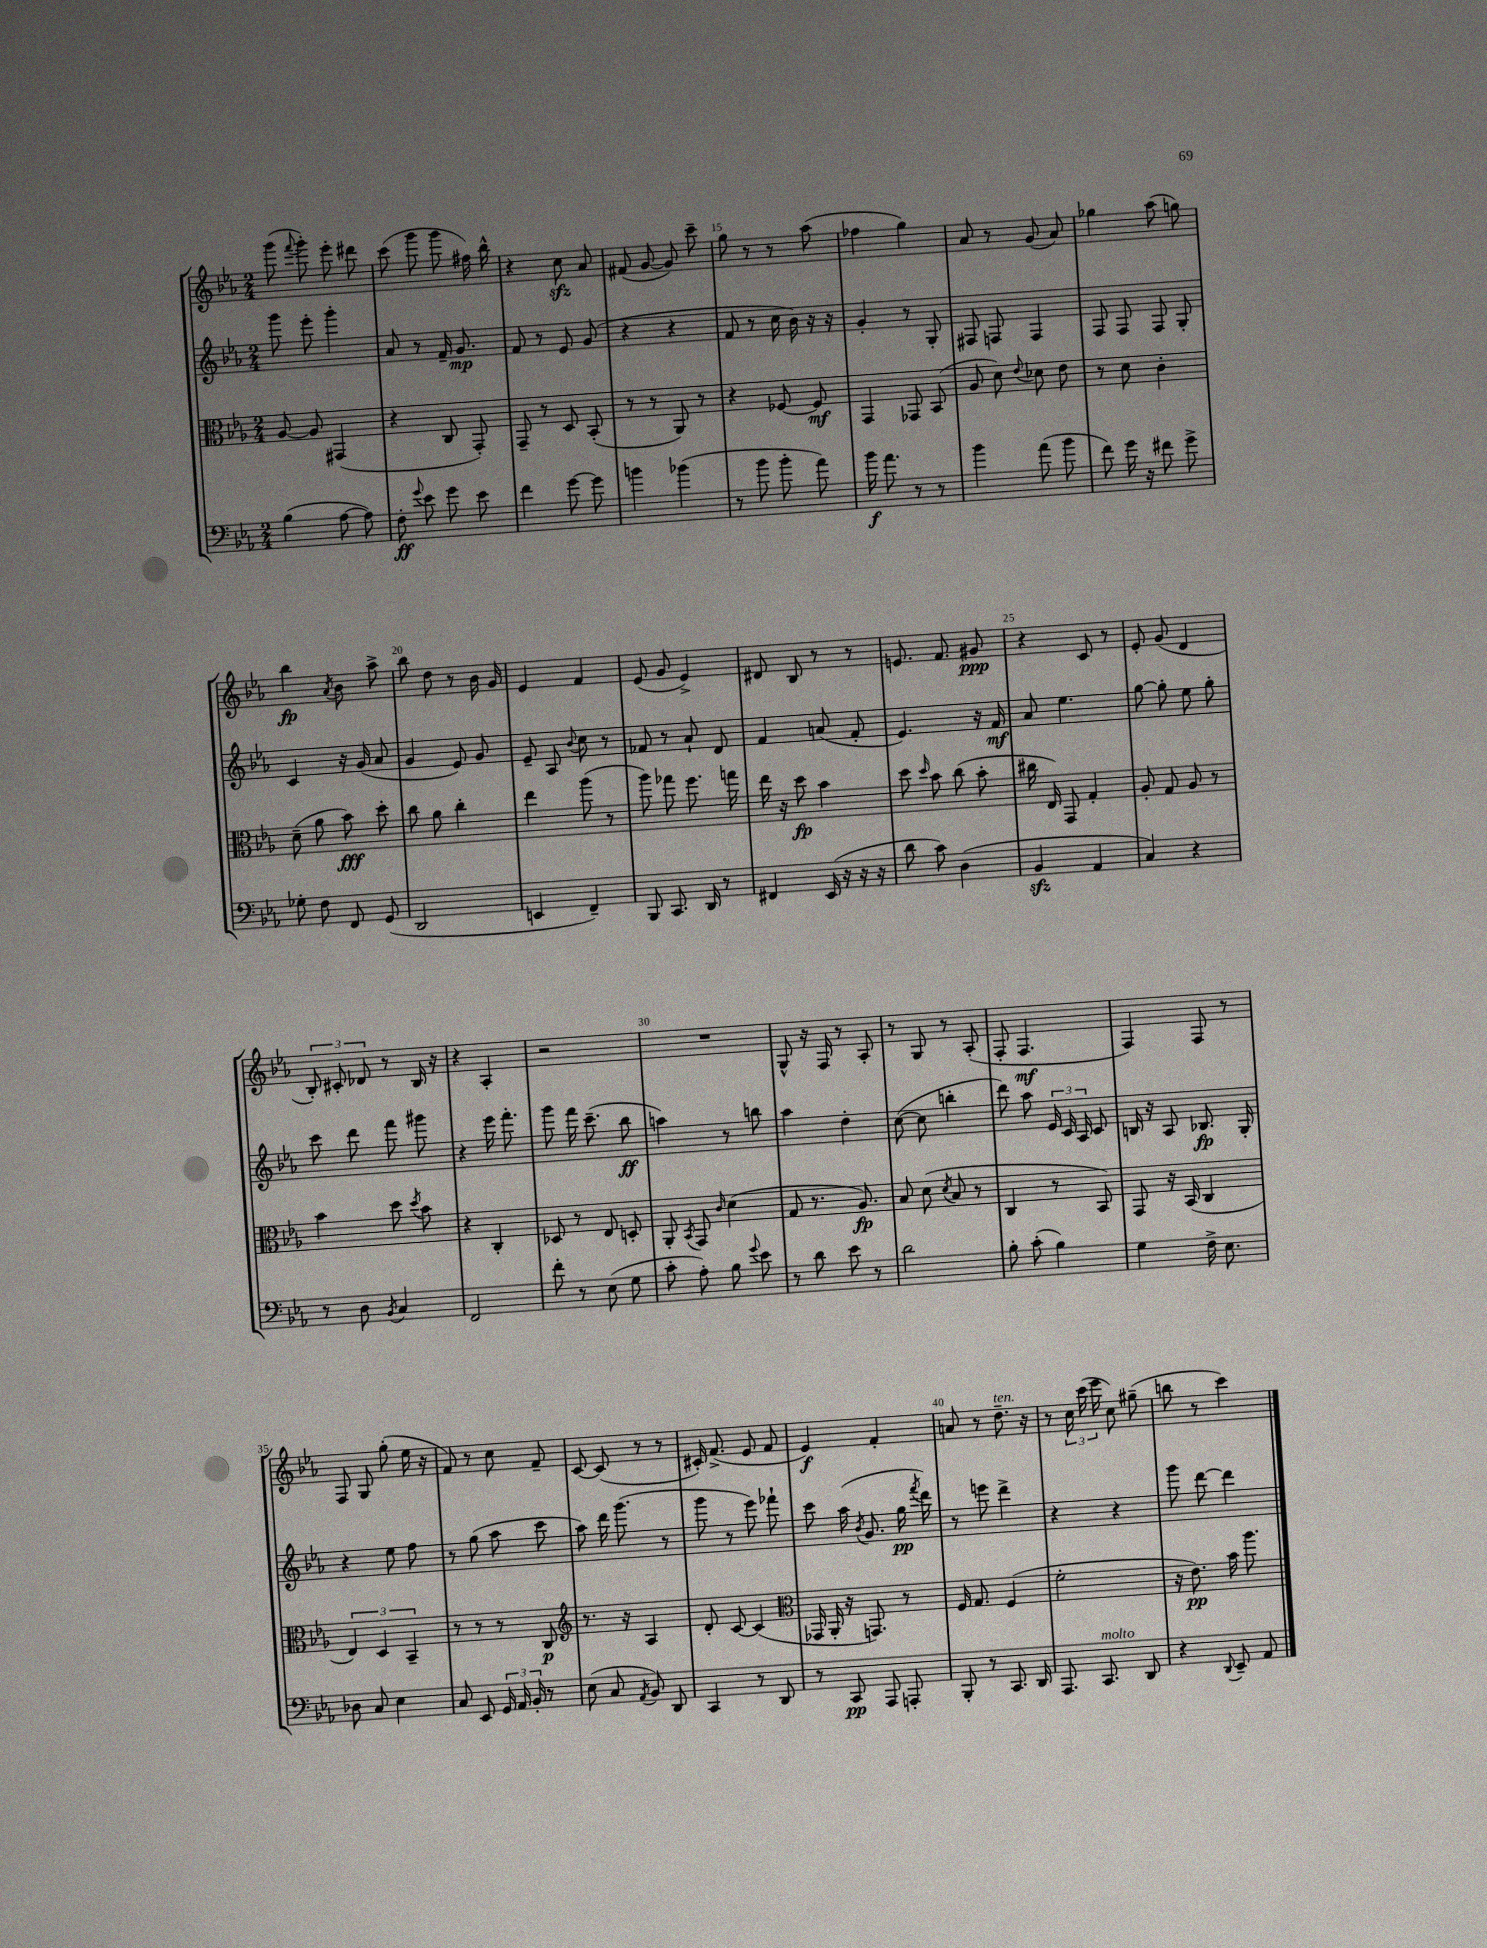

**kern	**dynam	**kern	**dynam	**kern	**dynam	**kern	**dynam
*part4	*part4	*part3	*part3	*part2	*part2	*part1	*part1
*staff4	*staff4	*staff3	*staff3	*staff2	*staff2	*staff1	*staff1
*clefF4	*	*clefC3	*	*clefG2	*	*clefG2	*
*k[b-e-a-]	*	*k[b-e-a-]	*	*k[b-e-a-]	*	*k[b-e-a-]	*
*M2/4	*	*M2/4	*	*M2/4	*	*M2/4	*
=11	=11	=11	=11	=11	=11	=11	=11
(4B-\	.	[8A-/	.	8ggg\	.	(8ggg\	.
.	.	.	.	.	.	8qqfff/	.
.	.	8A-/]	.	8eee-'\	.	8ggg'\)	.
[8A-\	.	(4GG#X/	.	4ggg'\	.	8eee-'\	.
8A-\])	.	.	.	.	.	8ddd#X\	.
=12	=12	=12	=12	=12	=12	=12	=12
8F'\	ff	4r	.	8a-/	.	(8ccc\	.
8qqg/	.	.	.	.	.	.	.
8e-\	.	.	.	8r	.	8ggg\	.
8g\	.	8C/	.	16f~/	.	8ggg\	.
.	.	.	.	8.g/	mp	.	.
8e-\	.	8GG'/)	.	.	.	16ff#X\)	.
.	.	.	.	.	.	16bb-^^\	.
=13	=13	=13	=13	=13	=13	=13	=13
4f\	.	8GG~/	.	8f/	.	4r	.
.	.	8r	.	8r	.	.	.
[8g\	.	8D/	.	8e-/	.	8cczz\	.
8g\]	.	(8BB-'/	.	(8g/	.	8a-/	.
=14	=14	=14	=14	=14	=14	=14	=14
4bn\	.	8r	.	4r	.	(8f#X/	.
.	.	8r	.	.	.	[8g/	.
(4b-X\	.	8AA-/)	.	4r	.	8g/])	.
.	.	8r	.	.	.	8ccc~\	.
=15	=15	=15	=15	=15	=15	=15	=15
8r	.	4r	.	8f/	.	8gg\	.
8b-\	.	.	.	8r	.	8r	.
8b-'\	.	[8F-X/	.	16cc\	.	8r	.
.	.	.	.	16b-\)	.	.	.
8a-\)	.	8F-/]	mf	16r	.	(8aa-\	.
.	.	.	.	16r	.	.	.
=16	=16	=16	=16	=16	=16	=16	=16
16b-\	f	4GG/	.	4g'/	.	4ff-X\	.
8.a-\	.	.	.	.	.	.	.
8r	.	8GG-X/	.	8r	.	4gg\)	.
8r	.	(8BB-/	.	8G'/	.	.	.
=17	=17	=17	=17	=17	=17	=17	=17
4b-\	.	8A-/	.	8F#X/	.	8a-/	.
.	.	8d\)	.	8Fn/	.	8r	.
.	.	8qqe-/	.	.	.	.	.
(8a-\	.	8d-X\	.	4F/	.	(8g/	.
8b-\	.	8e-\	.	.	.	8a-/)	.
=18	=18	=18	=18	=18	=18	=18	=18
8f\)	.	8r	.	8F/	.	4gg-X\	.
16g\	.	8d\	.	8F/	.	.	.
16r	.	.	.	.	.	.	.
8f#X\	.	4c'\	.	8F/	.	(8aa-\	.
8g^\	.	.	.	8G'/	.	8ggn\)	.
!!LO:LB:g=z
=19	=19	=19	=19	=19	=19	=19	=19
8G-X'\	.	(8d~\	.	4c/	.	4bb-\	fp
8F\	.	8a-\	.	.	.	.	.
.	.	.	.	.	.	8qa-/	.
8FF/	.	8b-\)	fff	16r	.	8b-\	.
.	.	.	.	(16g/	.	.	.
(8GG/	.	8dd'\	.	8a-/	.	8aa-^\	.
=20	=20	=20	=20	=20	=20	=20	=20
2DD/	.	8cc\	.	4g/	.	8bb-\	.
.	.	8a-\	.	.	.	8dd\	.
.	.	4cc'\	.	8e-/)	.	8r	.
.	.	.	.	8g/	.	16b-\	.
.	.	.	.	.	.	16g/	.
=21	=21	=21	=21	=21	=21	=21	=21
4EEn/	.	4ee-\	.	8e-~/	.	4e-/	.
.	.	.	.	8A-/	.	.	.
.	.	.	.	8qqb-/	.	.	.
4FF~/)	.	(8aa-\	.	8cc\	.	4f/	.
.	.	8r	.	8r	.	.	.
=22	=22	=22	=22	=22	=22	=22	=22
8BBB-/	.	8aa-\)	.	8f-X/	.	(8e-/	.
8.CC/	.	8gg-X\	.	8r	.	8g/	.
.	.	8.ff\	.	8a-`/	.	4e-^/)	.
16DD/	.	.	.	.	.	.	.
8r	.	.	.	8d/	.	.	.
.	.	16ggn\	.	.	.	.	.
=23	=23	=23	=23	=23	=23	=23	=23
4FF#X/	.	16ee-\	.	4f/	.	8d#X/	.
.	.	16r	.	.	.	.	.
.	.	8dd\	fp	.	.	8B-/	.
(16EE-/	.	4b-\	.	(8an/	.	8r	.
16r	.	.	.	.	.	.	.
16r	.	.	.	8f'/	.	8r	.
16r	.	.	.	.	.	.	.
=24	=24	=24	=24	=24	=24	=24	=24
8d\	.	8dd\	.	4.e-/)	.	8.en/	.
.	.	16qqdd/	.	.	.	.	.
8c\)	.	8b-\	.	.	.	.	.
.	.	.	.	.	.	8.f/	.
(4D\	.	(8cc\	.	.	.	.	.
.	.	8b-'\	.	16r	.	8g#X/	ppp
.	.	.	.	16f/	mf	.	.
=25	=25	=25	=25	=25	=25	=25	=25
4BB-zz/	.	16cc#X\	.	8a-/	.	4r	.
.	.	16E-/)	.	.	.	.	.
.	.	8GG/	.	4.ee-\	.	.	.
4AA-/	.	4G'/	.	.	.	8c/	.
.	.	.	.	.	.	8r	.
=26	=26	=26	=26	=26	=26	=26	=26
4C/)	.	8A-'/	.	[8gg\	.	8e-'/	.
.	.	8G/	.	8gg'\]	.	(8g/	.
4r	.	8A-/	.	8ee-\	.	4d/	.
.	.	8r	.	8gg'\	.	.	.
!!LO:LB:g=z
=27	=27	=27	=27	=27	=27	=27	=27
8r	.	4b-\	.	8ccc\	.	12B-'/)	.
.	.	.	.	.	.	12c#X'/	.
8D\	.	.	.	8ddd\	.	.	.
.	.	.	.	.	.	12d-X/	.
8qBB-/	.	.	.	.	.	.	.
4C/	.	8dd\	.	8fff\	.	8r	.
.	.	8qdd/	.	.	.	.	.
.	.	8b-\	.	8ggg#X\	.	16B-/	.
.	.	.	.	.	.	16r	.
=28	=28	=28	=28	=28	=28	=28	=28
2FF/	.	4r	.	4r	.	4r	.
.	.	4C'/	.	16eee-\	.	4A-'/	.
.	.	.	.	8.fff'\	.	.	.
=29	=29	=29	=29	=29	=29	=29	=29
8f'\	.	8D-X/	.	8ggg\	.	2r	.
8r	.	8r	.	16fff\	.	.	.
.	.	.	.	(8.ccc~\	.	.	.
(8E-\	.	8E-/	.	.	.	.	.
8G\	.	8Dn'/	.	8bb-\	ff	.	.
=30	=30	=30	=30	=30	=30	=30	=30
8c'\	.	8AA-'/	.	4aan\)	.	2r	.
.	.	8qBB-/	.	.	.	.	.
8A-'\)	.	8GG/	.	.	.	.	.
.	.	16qqc/	.	.	.	.	.
8B-\	.	(4d\	.	8r	.	.	.
8qqg/	.	.	.	.	.	.	.
8e-\	.	.	.	8bbn\	.	.	.
=31	=31	=31	=31	=31	=31	=31	=31
8r	.	8G/	.	4aa-\	.	8G^^/	.
8d\	.	8.r	.	.	.	16r	.
.	.	.	.	.	.	16F/	.
8e-\	.	.	.	4dd'\	.	8r	.
.	.	8.A-/)	fp	.	.	.	.
8r	.	.	.	.	.	8A-'/	.
=32	=32	=32	=32	=32	=32	=32	=32
2d\	.	8B-/	.	([8cc\	.	8r	.
.	.	(8d\	.	8cc\]	.	8G/	.
.	.	8qd/	.	.	.	.	.
.	.	8B-/	.	4bbn'\	.	8r	.
.	.	8r	.	.	.	(8A-'/	.
=33	=33	=33	=33	=33	=33	=33	=33
8B-'\	.	4C/	.	8ddd\)	.	8F'/	.
(8c'\	.	.	.	8aa-\	.	4.F/	mf
4B-\)	.	8r	.	24e-/	.	.	.
.	.	.	.	24c/	.	.	.
.	.	.	.	24A-/	.	.	.
.	.	8BB-/)	.	8c/	.	.	.
=34	=34	=34	=34	=34	=34	=34	=34
4G\	.	8GG/	.	16Bn/	.	4F/)	.
.	.	.	.	16r	.	.	.
.	.	16r	.	8A-/	.	.	.
.	.	(16BB-/	.	.	.	.	.
16F^\	.	4C/	.	8.B-X/	fp	8F/	.
8.E-\	.	.	.	.	.	.	.
.	.	.	.	.	.	8r	.
.	.	.	.	16G'/	.	.	.
!!LO:LB:g=z
=35	=35	=35	=35	=35	=35	=35	=35
8D-X\	.	6E-/)	.	4r	.	8F/	.
8C/	.	.	.	.	.	8G/	.
.	.	6D/	.	.	.	.	.
4E-\	.	.	.	8ee-\	.	(8gg'\	.
.	.	6BB-~/	.	.	.	.	.
.	.	.	.	8ff\	.	16ee-\	.
.	.	.	.	.	.	16r	.
=36	=36	=36	=36	=36	=36	=36	=36
8C/	.	8r	.	8r	.	8f/)	.
8EE-/	.	8r	.	(8gg\	.	8r	.
24GG/	.	8r	.	8aa-\	.	8cc\	.
24AA-/	.	.	.	.	.	.	.
24BB-'/	.	.	.	.	.	.	.
8r	.	8C/	p	8ccc\	.	8f~/	.
=37	=37	=37	=37	=37	=37	=37	=37
*	*	*clefG2	*	*	*	*	*
(8E-\	.	8.r	.	8aa-\)	.	[8c/	.
8C/	.	.	.	16ddd\	.	(8c/]	.
.	.	16r	.	(8.ggg\	.	.	.
8qAA-/	.	.	.	.	.	.	.
8BB-/)	.	4A-/	.	.	.	8r	.
8DD/	.	.	.	8r	.	8r	.
=38	=38	=38	=38	=38	=38	=38	=38
4CC/	.	8d'/	.	8ggg\	.	16c#X'/)	.
.	.	.	.	.	.	(8.f^/	.
.	.	[8c/	.	8r	.	.	.
8r	.	(4c/]	.	8eee-\)	.	8e-/	.
8DD/	.	.	.	8fff-X`\	.	8f/	.
=39	=39	=39	=39	=39	=39	=39	=39
*	*	*clefC3	*	*	*	*	*
8r	.	16GG-X/	.	8ccc\	.	4e-/)	f
.	.	16AA-'/	.	.	.	.	.
8CC/	pp	16r	.	(16aa-\	.	.	.
.	.	.	.	8qb-/	.	.	.
.	.	8.GGn/)	.	8.g/	.	.	.
8AAA-/	.	.	.	.	.	4f'/	.
8AAAn'/	.	8r	.	16gg\	pp	.	.
.	.	.	.	8qfff/	.	.	.
.	.	.	.	16ddd\)	.	.	.
=40	=40	=40	=40	=40	=40	=40	=40
8BBB-'/	.	16F/	.	8r	.	8an/	.
.	.	8.G/	.	.	.	.	.
8r	.	.	.	8eeen\	.	8r	.
!	!	!	!	!	!	!LO:TX:a:i:t=ten.	!
8.CC/	.	(4F/	.	4ddd^\	.	8.dd~\	.
16DD/	.	.	.	.	.	16r	.
=41	=41	=41	=41	=41	=41	=41	=41
8.AAA-/	.	2f'\	.	4r	.	8r	.
.	.	.	.	.	.	24cc\	.
.	.	.	.	.	.	(24ccc\	.
!LO:TX:a:i:t=molto	!	!	!	!	!	!	!
8.CC/	.	.	.	.	.	.	.
.	.	.	.	.	.	24eee-\	.
.	.	.	.	4r	.	8cc\)	.
8DD/	.	.	.	.	.	(8gg#X~\	.
=42	=42	=42	=42	=42	=42	=42	=42
4r	.	16r	.	8ggg\	.	8bbn\	.
.	.	8.e-\)	pp	.	.	.	.
.	.	.	.	[8ddd\	.	8r	.
8qqDD/	.	.	.	.	.	.	.
8EE-~/	.	16b-\	.	4ddd\]	.	4ccc\)	.
.	.	8.aa-\	.	.	.	.	.
8AA-/	.	.	.	.	.	.	.
==	==	==	==	==	==	==	==
*-	*-	*-	*-	*-	*-	*-	*-
